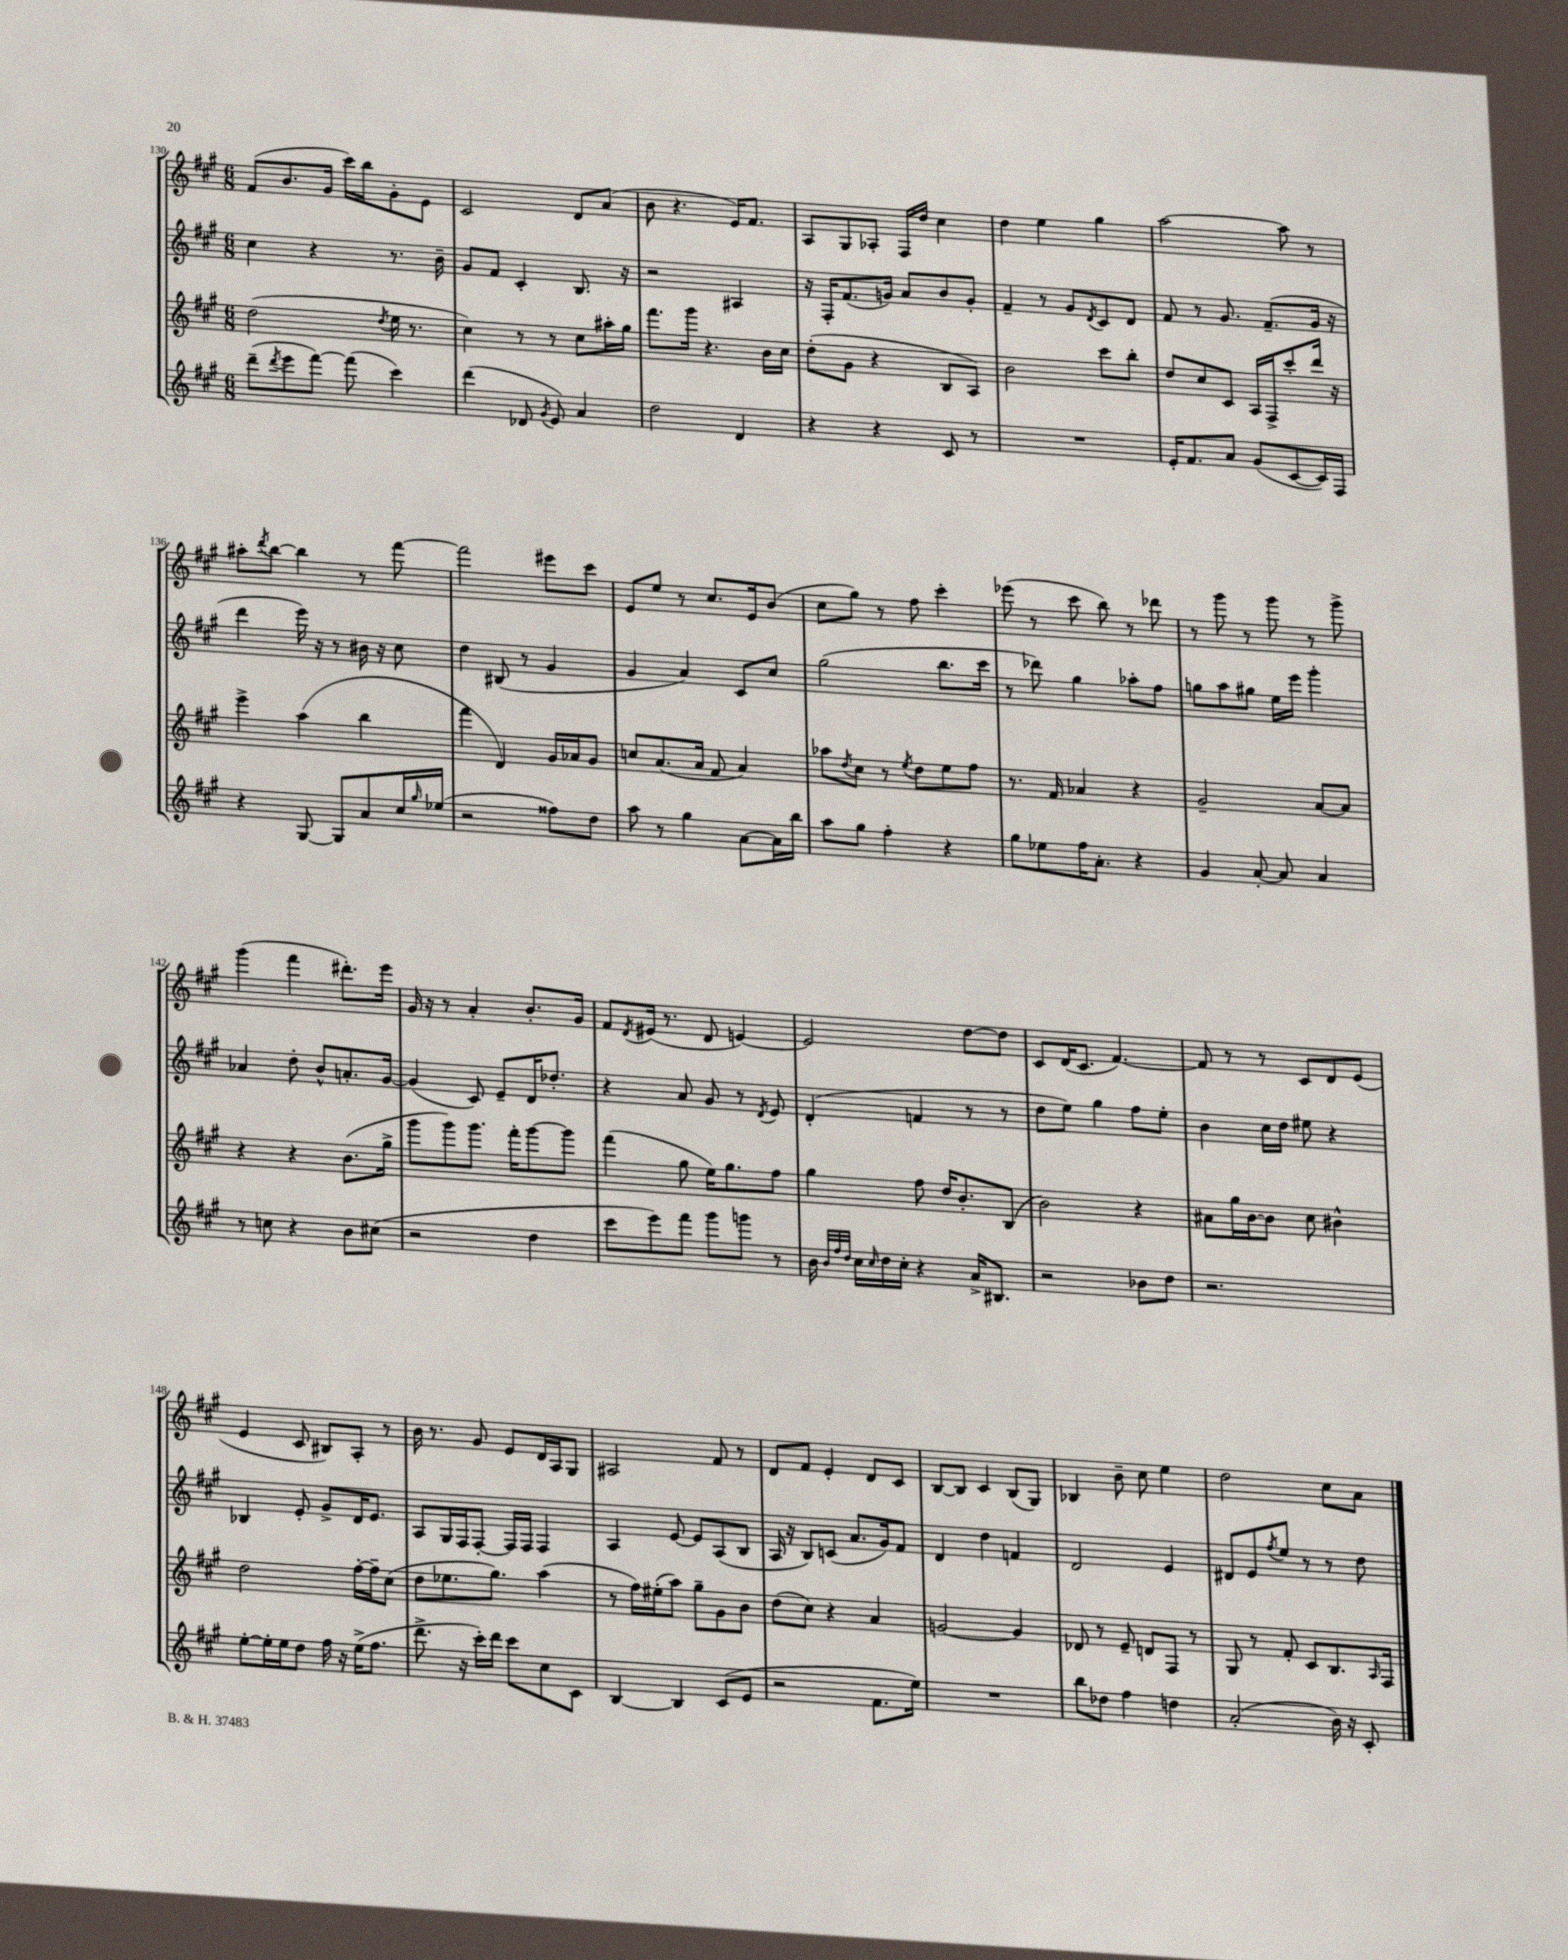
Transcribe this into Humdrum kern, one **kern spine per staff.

**kern	**kern	**kern	**kern
*staff4	*staff3	*staff2	*staff1
*clefG2	*clefG2	*clefG2	*clefG2
*k[f#c#g#]	*k[f#c#g#]	*k[f#c#g#]	*k[f#c#g#]
*M6/8	*M6/8	*M6/8	*M6/8
(8ddd~\L	(2dd\	4cc#\	(8f#/L
8qddd/	.	.	.
8eee\	.	.	8.b/
[8fff#\J)	.	4r	.
.	.	.	16g#/Jk
(8fff#\]	.	.	16ccc#\LL)
.	.	.	16bb\J
.	8qdd/	.	.
4ccc#\)	16ee\	8.r	8g#'\
.	8.r	.	.
.	.	.	8e\J
.	.	16b~\	.
=	=	=	=
(4ddd\	4cc#\)	8g#/L	2c#/
.	.	8f#/J	.
8d-/	8r	4c#'/	.
8qg#/	.	.	.
8e/)	8r	.	.
4a/	8cc#\L	8.B/	8d/L
.	16aa#'\L	.	(8a/J
.	16gg#\JJ	16r	.
=	=	=	=
2dd\	8.fff#\L	2r	8b\
.	.	.	4.r
.	16ggg#\Jk	.	.
.	4.r	.	.
4d/	.	4A#/	16e/LK)
.	.	.	8.f#/J
.	16b\LL	.	.
.	16cc#\JJ	.	.
=	=	=	=
4r	(8dd'\L	16r	8A/L
.	.	16F#'/LK	.
.	8g#\J	(8.f#/	8G#/
4r	4r	.	8A-'/J
.	.	16g/Jk)	.
.	.	8a/L	16F#/LL
.	.	.	16dd/JJ
8c#/	8B/L	8b/	4cc#\
8r	8A/J)	8g'/J	.
=	=	=	=
2.r	2b\	4f#~/	4dd\
.	.	8r	4ee\
.	.	8g#/L	.
.	.	8qd/	.
.	8ccc#\L	8c#/	4gg#\
.	8bb'\J	8d/J	.
=	=	=	=
16e'/LK	8dd/L	8f#/	[2aa\
8.f#/	.	.	.
.	8cc#/	8r	.
8a/J	8c#/J	8.g#/	.
(8g#/L	16A/LL	.	.
.	16F#^/J	(8.f#~/L	.
[8c#/	8ccc#'/	.	8aa\]
16c#/]L)	16ddd/Jk	16g#/Jk	8r
16F#/JJ	16r	16r	.
=	=	=	=
4r	4eee^\	4ddd\	8aa#'\L
.	.	.	8qddd/
.	.	.	[8bb\J
[8G#/	(4aa\	16eee\)	4bb\]
.	.	16r	.
8G#/]L	.	8r	.
8a/	4bb\	16b#\	8r
.	.	16r	.
16cc#/L	.	8cc#\	[8fff#\
16qqgg#/	.	.	.
(16ee-/JJ	.	.	.
=	=	=	=
2r	4fff#\	4dd\	2fff#\]
.	4d/)	(8B#/	.
.	.	8r	.
8ff##\L)	16g#/LL	4g#/	8eee#\L
.	16a-/J	.	.
8dd\J	8g#/J	.	8ccc#\J
=	=	=	=
8aa\	8cc/L	4g#/	8e/L
8r	(8.a/	.	8ee/J
4gg#\	.	4a/)	8r
.	16a/Jk	.	.
.	8f#/	.	8.cc#/L
[8a\L	4a/)	8c#/L	.
.	.	.	16e/k
16a\]L	.	8cc#/J	(8b/J
16bb\JJ	.	.	.
=	=	=	=
8aa\L	8aa-\L	(2gg#\	8cc#\L
.	8qdd/	.	.
8gg#\J	8cc#\J	.	8gg#\J)
4ff#'\	8r	.	8r
.	8qee/	.	.
.	8dd\L	.	8ff#\
4r	8ee\	8.bb\L	4ccc#'\
.	8ff#\J	.	.
.	.	16ccc#\Jk	.
=	=	=	=
8gg#\L	8.r	8r	(8eee-\
8ee-\	.	8ddd-\)	8r
.	16f#/	.	.
16ff#\K	4a-/	4gg#\	8ccc#\
8.a'\J	.	.	.
.	.	.	8bb\)
4r	4r	8aa-'\L	8r
.	.	8ff#\J	8ddd-\
=	=	=	=
4g#/	2g#~/	8gg\L	8r
.	.	8aa\	8ggg#\
[8a'/	.	8gg#\J	8r
8a/]	.	16ee\LL	8ggg#\
.	.	16eee\JJ	.
4a/	[8a/L	4ggg#'\	8r
.	8a/]J	.	8ggg#^\
=	=	=	=
8r	4r	4a-/	(4ggg#\
8cc\	.	.	.
4r	4r	8dd'\	4fff#\
.	.	8b^^/L	.
8b\L	(8.b\L	8.a'/	8.ddd#'\L)
(8cc#\J	.	.	.
.	16gg#^\Jk	[16g#/Jk	16eee\Jk
=	=	=	=
2r	8ggg#\L	(4g#/]	16g#/
.	.	.	16r
.	8ggg#\)	.	8r
.	8.ggg#\J	8c#/)	4a'/
.	.	8e~/L	.
.	16fff#'\LK	.	.
4dd\	[8ggg#\	16d/K	8.b'/L
.	.	8.dd-'/J	.
.	8ggg#\]J	.	.
.	.	.	16g#/Jk
=	=	=	=
8ccc#\L	(4fff#\	4r	8f#/L
.	.	.	8qd/
8eee\)	.	.	(16e#/Jk
.	.	.	8.r
8fff#\J	8gg#\	8a/	.
8ggg#\L	16ee\LK)	8g#/	8d/
.	8.gg#\	.	.
8ggg\J	.	8r	[4e/)
.	.	8qd/	.
8r	8ff#\J	8e/	.
=	=	=	=
16b\	4gg#\	(4d'/	2e/]
32qqb/LLL	.	.	.
32qqff#/	.	.	.
32qqdd/JJJ	.	.	.
16cc#\LL	.	.	.
16qqcc#/	.	.	.
16dd\	.	.	.
16cc#'\JJ	.	.	.
4r	8ff#\	4f/	.
.	16dd/LK	.	.
.	8.b'/	.	.
16a^/LK	.	8r	[8dd\L
8.B#/J	.	.	.
.	(8B/J	8r	8dd\]J
=	=	=	=
2r	2b\)	8dd\L	8c#/L
.	.	8ee\J)	(16d/K
.	.	.	8.c#/J
.	.	4gg#\	.
.	.	.	[4.f#/)
8b-\L	4r	8ff#\L	.
8dd\J	.	8ee'\J	.
=	=	=	=
2.r	8a#\L	4b\	8f#/]
.	16gg#\L	.	8r
.	[16b\J	.	.
.	8b\]J	16cc#\LL	8r
.	.	16dd\JJ	.
.	8cc#\	8ee#\	8c#/L
.	4b#^^\	4r	8d/
.	.	.	(8e/J
=	=	=	=
[8ee'\L	2dd\	4B-/	4e/
16ee'\]L	.	.	.
16ee\J	.	.	.
8dd\J	.	8e'/	8c#/
16ff#\	.	8g#^/L	8B#/L)
16r	.	.	.
(16ee^\LK	[16ff#'\LL	16d/K	8A'/J
8.ff#\J	16ff#~\]J	8.e/J	.
.	(8cc#\J	.	8r
=	=	=	=
8.ddd^\	8dd\L	8A/L	16b\
.	.	.	8.r
.	8.ee-\	16G#/L	.
16r	.	16F#/J	.
16ccc#'\LL)	.	[8F#'/J	8g#/
16ddd\JJ	8.gg#\J)	.	.
8ccc#\L	.	16F#/]LL	8e/L
.	.	16F#/JJ	.
8cc#\	(4aa\	4F#/	16d/L
.	.	.	16A/J
8c#\J	.	.	8G#/J
=	=	=	=
[4B/	8r	4A/	2A#/
.	16ff#\LL)	.	.
.	(16ee#'\J	.	.
4B/]	8aa\J)	[8e/	.
.	8gg#~\L	8e/]L	.
(8c#/L	8g#\	(8A/	8f#/
8e/J	8b\J	8B/J	8r
=	=	=	=
2r	(8dd\L	16A/	8d/L
.	.	16r	.
.	8cc#\J)	8B/L)	8f#/J
.	4r	(8c/J	4e'/
.	.	8.a/L	.
8.f#\L	4a/	.	8d/L
.	.	16g#/k)	.
.	.	8f#/J	8c#/J
16ee\Jk)	.	.	.
=	=	=	=
2.r	[2g/	4d/	[8B/L
.	.	.	8B/]J
.	.	4dd\	4c#/
.	4g/]	4f/	(8B/L
.	.	.	8G#/J)
=	=	=	=
8bb\L	8d-/	2d/	4B-/
8dd-\J	8r	.	.
4ff#\	8e~/	.	8b~\
.	8d/L	.	8cc#\
4dd\	8F#/J	4e/	4ee\
.	8r	.	.
=	=	=	=
(2a'/	8G#/	8d#/L	2dd\
.	8r	8e/	.
.	.	8qff#/	.
.	8f#'/	8ee/J	.
.	8c#/L	8r	.
16b\)	8.B/	8r	8cc#\L
16r	.	.	.
8c#'/	.	8dd\	8a\J
.	16qqA/	.	.
.	16F#/Jk	.	.
==	==	==	==
*-	*-	*-	*-
